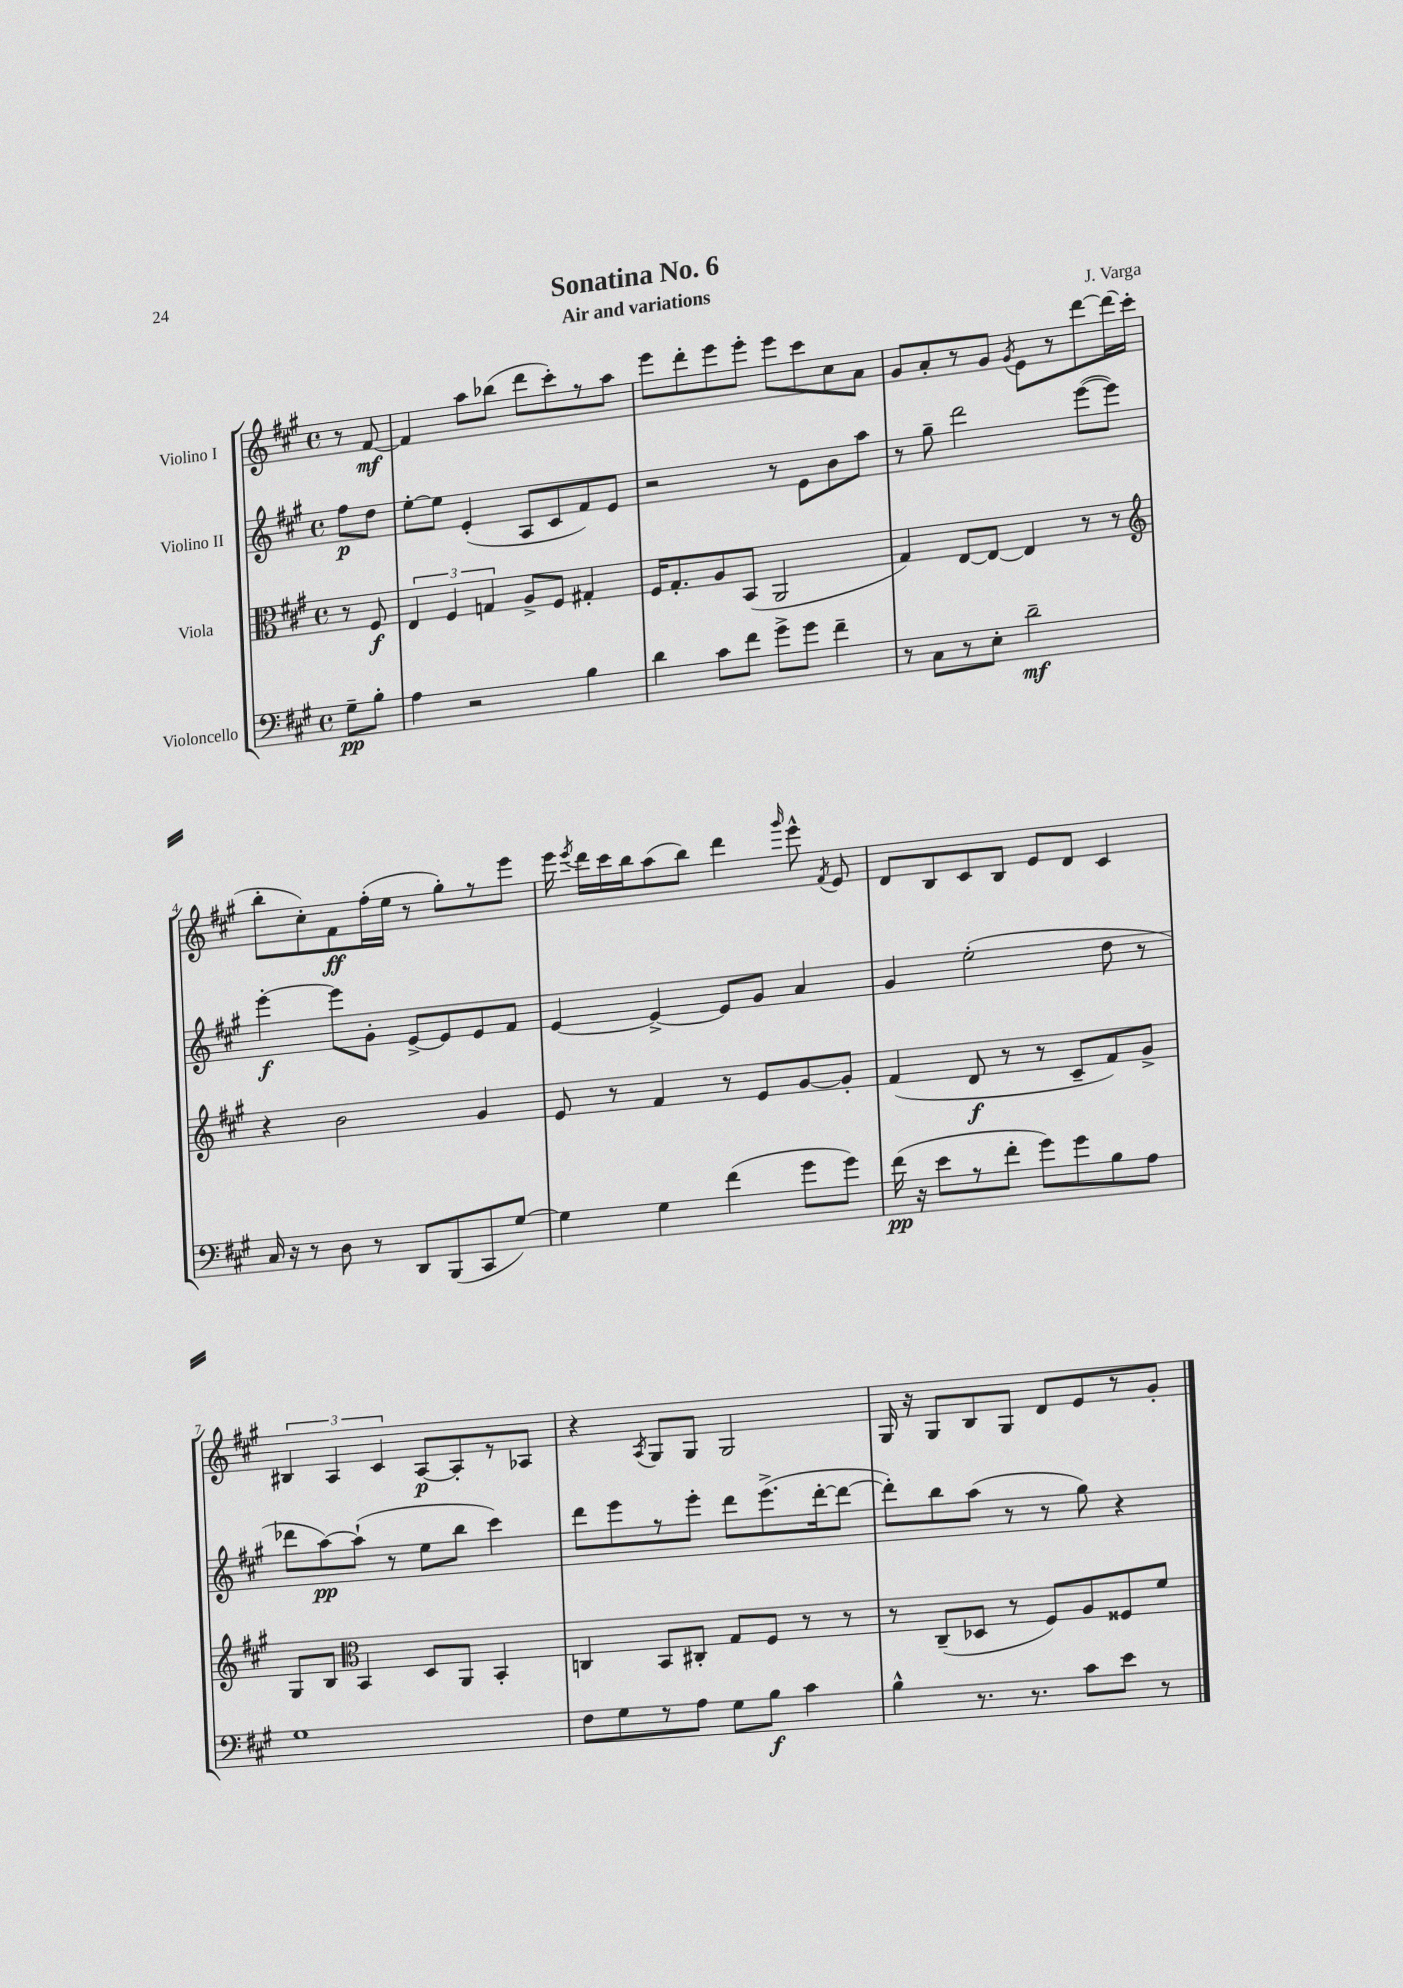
\header { title = "Sonatina No. 6" composer = "J. Varga" subtitle = "Air and variations" }
<<
\new StaffGroup <<
\new Staff = "s0" \with { instrumentName = "Violino I" } {
    \clef treble \key a \major \defaultTimeSignature \time 4/4 \partial 4
    \autoBeamOff r8 fis'8~\mf |
    fis'4 a''8[ bes''8]( d'''8[ cis'''8-.) r8 a''8] |
    e'''8[ d'''8-. e'''8 e'''8]-. e'''8[ cis'''8 cis''8 a'8] |
    gis'8[ a'8-. r8 gis'8] \acciaccatura { gis'8 } e'8[ r8 d'''8~ d'''16( cis'''16]-. |
    b''8[-. cis''8-.) fis'8\ff fis''16-.( e''16] r8 gis''8[-.) r8 e'''8] |
    e'''16 \acciaccatura { e'''8 } d'''16[ cis'''16 b''16 a''8( b''8]) d'''4 \grace { gis'''16 } e'''8-^ \acciaccatura { fis'8 } e'8 |
    d'8[ b8 cis'8 b8] e'8[ d'8] cis'4 |
    \tuplet 3/2 { bis4 a4 cis'4 } a8[~\p a8-. r8 aes8] |
    r4 \acciaccatura { a8 } gis8[ gis8] gis2 |
    gis16 r16 gis8[ b8 gis8] d'8[ e'8 r8 gis'8]-. \bar "|." |
}
\new Staff = "s1" \with { instrumentName = "Violino II" } {
    \clef treble \key a \major \defaultTimeSignature \time 4/4 \partial 4
    \autoBeamOff fis''8[\p d''8] |
    e''8[~-. e''8] e'4-.( a8[ cis'8 fis'8) e'8] |
    r2 r8 e'8[ b'8 a''8] |
    r8 gis''8-- d'''2 e'''8[~( e'''8]) |
    e'''4~-.\f e'''8[ gis'8]-. e'8[~-> e'8 e'8 fis'8] |
    e'4~ e'4~-> e'8[ gis'8] a'4 |
    gis'4 e''2-.( d''8 r8 |
    des'''8[ a''8~\pp) a''8]-!( r8 e''8[ b''8] cis'''4) |
    d'''8[ e'''8 r8 e'''8]-. d'''8[ e'''8.->( d'''16~-. d'''8]~ |
    d'''8[-.) b''8 a''8]( r8 r8 gis''8) r4 \bar "|." |
}
\new Staff = "s2" \with { instrumentName = "Viola" } {
    \clef alto \key a \major \defaultTimeSignature \time 4/4 \partial 4
    \autoBeamOff r8 fis8\f |
    \tuplet 3/2 { e4 fis4 g4 } a8[-> fis8] gis4-. |
    fis16[ gis8.-. a8 b,8]( a,2 |
    gis4) e8[~ e8]~ e4 r8 r8 |
    \clef treble r4 b'2 gis'4 |
    e'8 r8 fis'4 r8 e'8[ gis'8~ gis'8]-. |
    fis'4( d'8\f r8 r8 cis'8[-- fis'8) gis'8]-> |
    gis8[ b8] \clef alto b,4 d8[ a,8] b,4-. |
    c4 b,8[ cis8]-. gis8[ fis8] r8 r8 |
    r8 cis8[--( des8] r8 fis8[) a8 fisis8 fis'8] \bar "|." |
}
\new Staff = "s3" \with { instrumentName = "Violoncello" } {
    \clef bass \key a \major \defaultTimeSignature \time 4/4 \partial 4
    \autoBeamOff gis8[--\pp b8]-. |
    a4 r2 b4 |
    d'4 cis'8[ fis'8] gis'8[-> gis'8] fis'4-- |
    r8 cis8[ r8 e8]-. d'2--\mf |
    cis16 r16 r8 d8 r8 d,8[ b,,8( cis,8 gis8]~) |
    gis4 gis4 fis'4( gis'8[ gis'8]) |
    fis'16\pp( r16 e'8[ r8 fis'8]-. gis'8[) gis'8 b8 a8] |
    gis1 |
    fis8[ gis8 r8 a8] gis8[ b8]\f cis'4 |
    b4-^ r8. r8. cis'8[ e'8] r8 \bar "|." |
}
>>
>>
